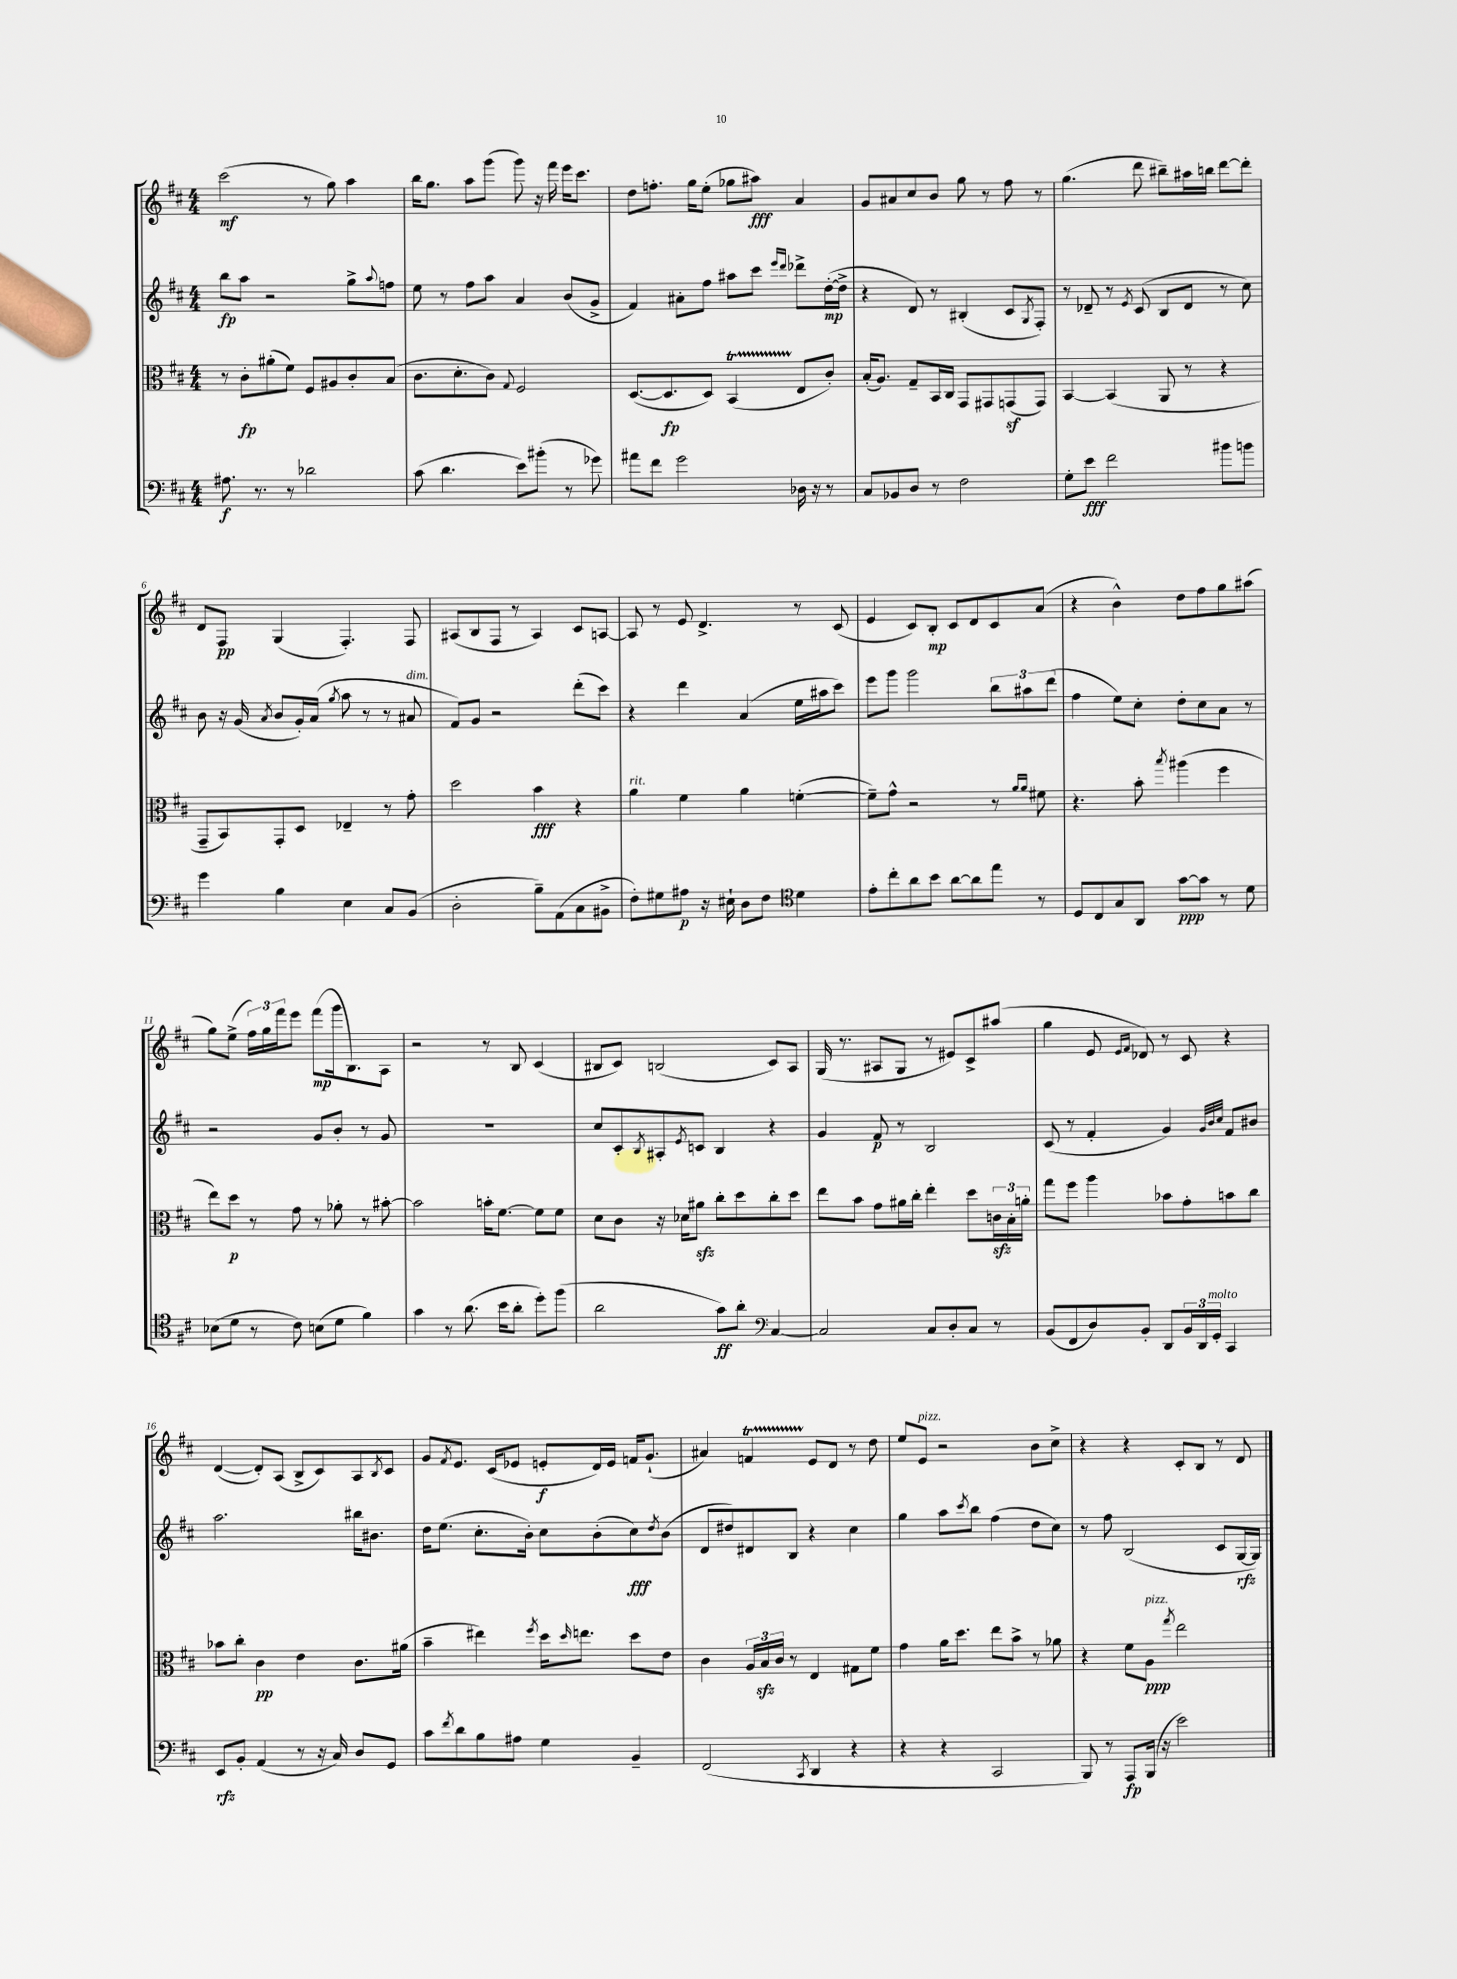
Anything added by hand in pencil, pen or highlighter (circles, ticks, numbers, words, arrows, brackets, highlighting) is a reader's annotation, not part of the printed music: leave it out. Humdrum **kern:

**kern	**kern	**kern	**kern
*staff4	*staff3	*staff2	*staff1
*clefF4	*clefC3	*clefG2	*clefG2
*k[f#c#]	*k[f#c#]	*k[f#c#]	*k[f#c#]
*M4/4	*M4/4	*M4/4	*M4/4
8.A#	8r	8bb	(2ccc#
.	8c#'	8aa	.
8.r	.	.	.
.	(8a#'	2r	.
8r	8f#)	.	.
2d-	8F#	.	8r
.	8A#	.	8gg)
.	8c#'	8gg^	4aa
.	.	8qqaa	.
.	(8B	8ff	.
=	=	=	=
(8c#	8.c#	8ee	16bb
.	.	.	8.gg
4.d	.	8r	.
.	8.d'	.	.
.	.	8ff#	8aa
.	8c#)	8aa	(8ggg
.	8qqG	.	.
8e)	2F#	4a	8ggg)
(8b#'	.	.	16r
.	.	.	16fff#
8r	.	(8b	16eee
.	.	.	8.ccc#
8g-)	.	8g^	.
=	=	=	=
8a#	([8.D	4f#)	8dd
8f#	.	.	8.ff'
.	8.D]	.	.
2g	.	8a#'	.
.	.	.	16gg
.	8D)	8ff#	(8ee'
.	(4BB	8aa#	8gg-
.	.	8ccc#	8aa#)
.	.	16qqeee	.
.	.	16qqddd	.
16D-	8E	8ddd-^	4a
16r	.	.	.
8r	8c#')	([16dd'	.
.	.	16dd^]	.
=	=	=	=
8C#	(16B'	4r	8g
.	8.A)	.	.
8BB-	.	.	8a#
8D	8G~	8d)	8cc#
8r	16BB	8r	8b
.	16C#	.	.
2F#	8GG	(4B#'	8gg
.	8GG#	.	8r
.	(8GG	8c#	8ff#
.	.	8qG	.
.	8GG)	8F#')	8r
=	=	=	=
8G'	[4BB	8r	(4.gg
8e	.	8d-~	.
2f#	(4BB]	8r	.
.	.	8qe	.
.	.	(8c#	8ddd
.	8AA	8B	8bb#~)
.	8r	8d-	16aa#
.	.	.	16bb
8b#	4r	8r	[8ddd
8b	.	8cc#)	8ddd']
=	=	=	=
4g	8GG~	8b	8d
.	8BB)	16r	8F#
.	.	(16g	.
.	.	8qa	.
4B	8GG'	8b	(4G
.	8D	16g')	.
.	.	(16a	.
.	.	8qgg	.
4E	4E-~	8aa	4.F#')
.	.	8r	.
8C#	8r	8r	.
(8BB	8g'	8a#	8F#
=	=	=	=
2D'	2dd	8f#)	(8A#
.	.	8g	8B
.	.	2r	8F#
.	.	.	8r
8B~)	4b	.	4A#)
(8AA	.	.	.
8C#	4r	(8ddd'	8c#
8BB#^	.	8ccc#)	[8A
=	=	=	=
8F#')	4a	4r	8A]
8G#	.	.	8r
8A#	4f#	4ddd	8e
16r	.	.	4.d^
16E#`	.	.	.
8D	4a	(4a	.
8F#	.	.	.
*clefC4	*	*	*
4d	([4f'	16ee	8r
.	.	16aa#	.
.	.	8ccc#)	(8c#
=	=	=	=
8e'	8f~])	8eee	4e
8cc#'	8g^^	8ggg	.
8a	2r	2ggg	8c#)
8b	.	.	8B'
[8a	.	.	8c#
8a]	.	.	8d
8ee	8r	12bb	8c#
.	.	12aa#	.
.	16qqa	.	.
.	16qqa	.	.
8r	8f#	.	(8a
.	.	(12ddd	.
=	=	=	=
8D	4.r	4ff#	4r
8C#	.	.	.
8G	.	8ee)	4b^^)
8AA	8b'	8cc#'	.
.	8qbb	.	.
[8g	(4aa#	8dd'	8dd
8g]	.	8cc#	8ff#
8r	4ff#	8a	8gg
8d	.	8r	(8aa#
=	=	=	=
(8B-	8ee)	2r	8gg)
8d	8dd	.	(8ee^
8r	8r	.	24ff#)
.	.	.	24gg
.	.	.	24fff#
8c#)	8g	.	8eee
(8B	8r	8g	(8fff#
8d	8a-'	8b'	16ggg
.	.	.	8.B)
4f#)	8r	8r	.
.	[8b#'	8g	8A
=	=	=	=
4g	2b#]	1r	2r
8r	.	.	.
(8.a	.	.	.
.	16b'	.	8r
16b	[8.f#	.	.
8a'	.	.	8B
8dd')	8f#]	.	(4c#
(8ff#	8f#	.	.
=	=	=	=
2a	8d	8cc#	8B#
.	8c#	8c#'	8c#)
.	.	8qB	.
.	16r	8A#'	(2B
.	16d-	.	.
.	.	8qe	.
.	8a#	8c	.
8g)	8cc#'	4B	.
8a'	8dd	.	.
*clefF4	*	*	*
[4C#	8cc#'	4r	8c#)
.	8dd	.	8A
=	=	=	=
2C#]	8ee	4g	(16G
.	.	.	8.r
.	8b	.	.
.	8g	8f#	8A#
.	16a#	8r	8G
.	16cc#'	.	.
8C#	4ee'	2B	8r
8D'	.	.	8e#)
8C#	8dd	.	8c#^
8r	24c	.	(8aa#
.	24B'	.	.
.	24a'	.	.
=	=	=	=
(8BB	8gg	(8c#	4gg
8FF#	8ff#	8r	.
8D)	4aa	4f#'	8e
.	.	.	16qqe
.	.	.	16qqf#
8BB'	.	.	8d-)
8DD	8b-	4g)	8r
24BB	8g'	.	8c#
24DD	.	.	.
24GG'	.	.	.
.	.	32qqg	.
.	.	32qqb	.
.	.	32qqcc#	.
4CC#	8b	8f#	4r
.	8cc#	8b#	.
=	=	=	=
8EE	8b-	2.aa	([4d
8BB'	8cc#'	.	.
(4AA	4c#	.	8d'])
.	.	.	(8A
8r	4e	.	8B^
16r	.	.	8c#)
16C#)	.	.	.
8D	8.c#	16bb#	8A
.	.	8.b#	.
.	.	.	8qB
8GG	.	.	8c#
.	(16a#	.	.
=	=	=	=
8c#	4b~	16dd	8g
.	.	(8.ee	.
8qf#	.	.	8qf#
8d	.	.	8.e
8B	4ee#)	8.cc#'	.
.	.	.	(16c#
8A#	.	.	8e-
.	.	16b')	.
.	8qff#	.	.
4G	16dd	8cc#	8e'
.	16qqdd	.	.
.	8.ee	.	.
.	.	(8b'	16d)
.	.	.	16e
4BB~	8dd	8cc#)	16f
.	.	.	(8.g`
.	.	8qdd	.
.	8e	(8b	.
=	=	=	=
(2FF#	4c#	8d	4a#)
.	.	8dd#)	.
.	24A	8d#	4f
.	24B	.	.
.	24c#	.	.
.	8r	8B	.
8qCC#	.	.	.
4DD	4E	4r	8e
.	.	.	8d
4r	8G#	4cc#	8r
.	8f#	.	8dd
=	=	=	=
4r	4g	4gg	8ee
.	.	.	8e
4r	16a	8aa	2r
.	8.dd	.	.
.	.	8qccc#	.
.	.	8bb	.
2CC#	8ee	(4ff#	.
.	8b^	.	.
.	8r	8dd	8b
.	8a-	8cc#)	8cc#^
=	=	=	=
8BBB)	4r	8r	4r
8r	.	8ff#	.
8AAA	8f#	(2B	4r
(16BBB	8A	.	.
16r	.	.	.
.	8qgg	.	.
2e)	2ee	.	8c#'
.	.	.	8B
.	.	8c#	8r
.	.	[16G	8d
.	.	16G])	.
==	==	==	==
*-	*-	*-	*-
